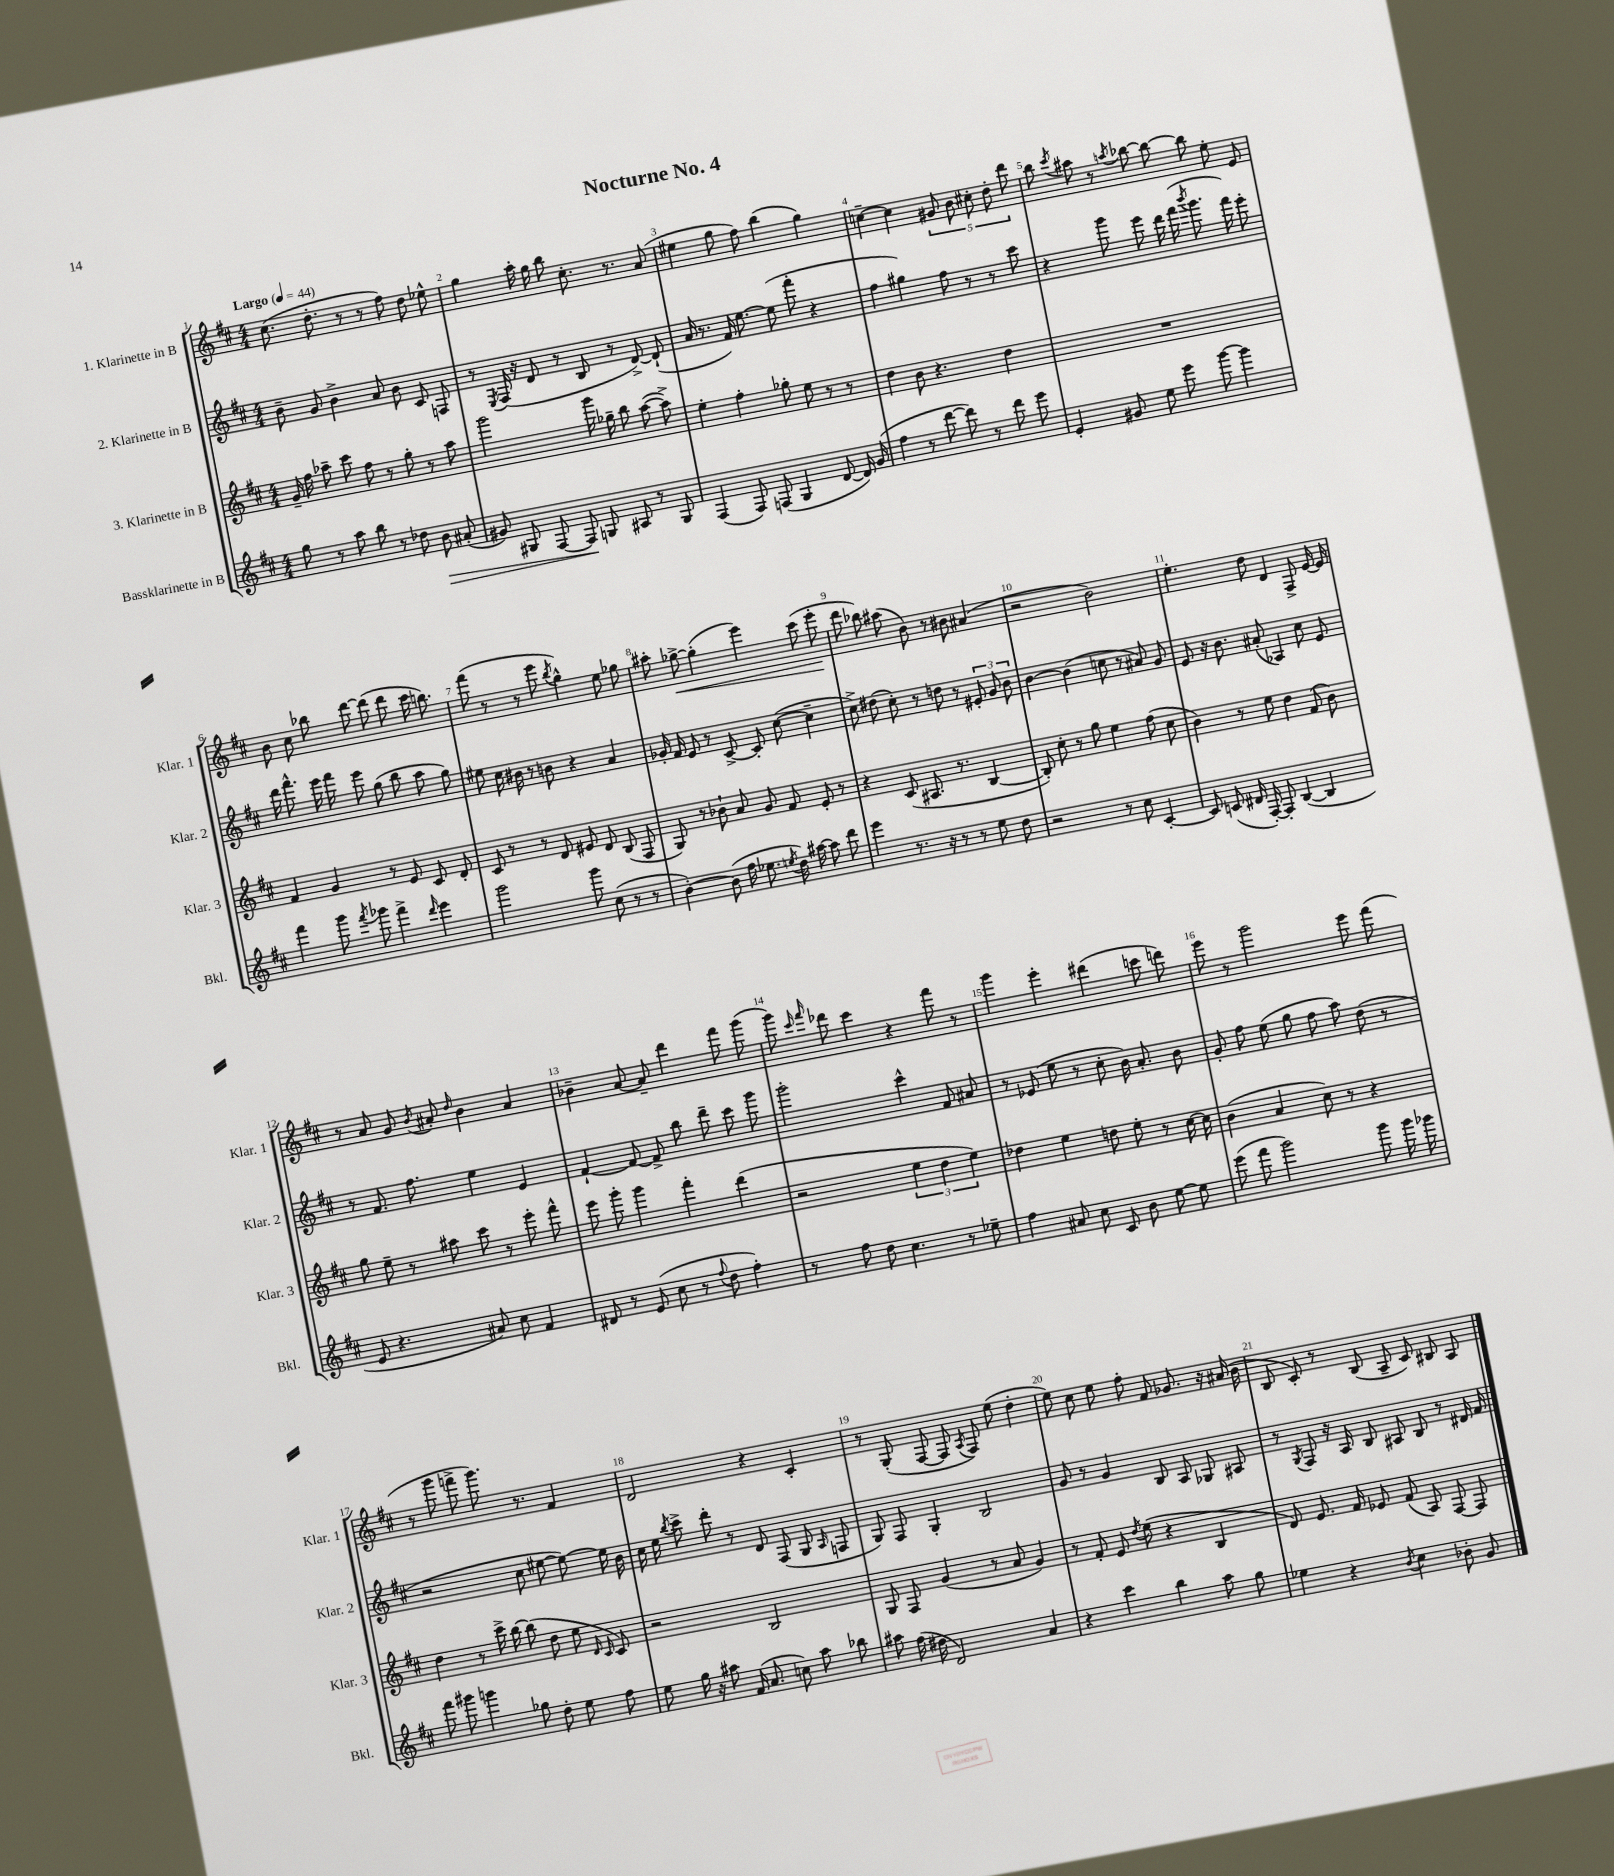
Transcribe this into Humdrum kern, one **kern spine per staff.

**kern	**kern	**kern	**kern
*staff4	*staff3	*staff2	*staff1
*clefG2	*clefG2	*clefG2	*clefG2
*k[f#c#]	*k[f#c#]	*k[f#c#]	*k[f#c#]
*M4/4	*M4/4	*M4/4	*M4/4
*MM44	*MM44	*MM44	*MM44
8gg	16g~	8b~	(8.cc#
.	16ff#	.	.
8r	8aa-~	8g	.
.	.	.	8.dd'
8aa	8ccc#	4b^	.
8bb	8ff#	.	8r
8r	8r	8a	8r
8dd-	8gg'	8b	8ff#)
8b	8r	8c#	8dd
(8a#'	8aa-	8F	8ee-^^
=	=	=	=
8g#)	2ggg	8r	4gg
.	.	8qE	.
8G#	.	(16F#	.
.	.	16r	.
[8F#	.	8d	16aa'
.	.	.	16gg
8F#]	.	8r	8bb
8G	16ggg	8B	8.cc#'
.	16gg-~	.	.
8A#	8bb	8r	.
.	.	.	8.r
8r	([8aa	[8d^)	.
8G	8aa^])	(8d`]	(8a
=	=	=	=
(4F#	4ee'	16a	4ee#
.	.	8.r	.
8F#)	4ff#'	16f#)	8gg
.	.	[8.ee	.
(8F	.	.	8ff#)
4G	8gg-'	(8ee]	(4bb
.	8ee	8fff#'	.
[8d	8r	4r	4gg)
16d])	8r	.	.
(16g	.	.	.
=	=	=	=
4ff#	4dd	4ff#	[4cc~
8r	8b	4gg#)	4cc]
[8ddd	4.r	.	.
8ddd])	.	8ff#	10g#
.	.	.	10b
8r	.	8r	.
.	.	.	10cc#'
8ddd	4dd	8r	.
.	.	.	10dd'
8eee	.	8ccc#	.
.	.	.	10ddd
=	=	=	=
4e'	1r	4r	8bb
.	.	.	8qccc#
.	.	.	8aa#
8g#	.	8ggg	8r
.	.	.	8qaa
8ee	.	8eee	[8bb-
8eee	.	16ddd	8bb-_
.	.	(16fff#	.
.	.	8qbbb	.
[8ggg	.	8.ggg	8bb-]
4ggg]	.	.	8ee'
.	.	16fff#)	.
.	.	8eee'	8e
=	=	=	=
4fff#	4f#	16ddd	8b
.	.	8.fff#^^	.
.	.	.	8cc#
8ggg	4g	16eee	8bb-
.	.	16fff#	.
8qfff#	.	.	.
8ggg-	.	8eee	[8ddd
4fff#^	8r	(8gg	(8ddd]
.	8e	8bb	8ddd
16qqddd	.	.	.
4eee	8c#	8aa	16ccc#
.	.	.	8.bb)
.	8d'	8gg)	.
=	=	=	=
2ggg	8c#	8ee#	(8fff#
.	8r	16cc#	8r
.	.	16b#	.
.	8r	8r	8r
.	8d	8b	8eee
.	.	.	8qbb
8ggg	8e#	4r	4gg^^)
(8cc#	8d	.	.
8r	(8B	4a	8ee
8r	8F#	.	8gg-
=	=	=	=
[4b')	8G)	16g-'	8aa#'
.	.	16f#	.
.	8r	8e	[8gg-^
(8b]	8b-`	8r	(4gg-']
16ff#	8a	[8c#^	.
8.ee-	.	.	.
.	8g	8c#']	4eee)
8qee	.	.	.
16dd)	8f#	([8cc#	.
[16aa#	.	.	.
8aa#]	8e'	4cc#~]	(8ccc#
8ddd	8r	.	8eee'
=	=	=	=
4eee	4r	8cc#^)	8ddd
.	.	(8dd#	8bb-)
8.r	(8c#	8cc#')	(8aa#
.	8.A#	8r	8b)
16r	.	.	.
8r	.	8dd	8r
.	8.r	.	.
8r	.	8r	8b#
8ee	[4B	12e#'	(4a#
.	.	12g	.
8dd	.	.	.
.	.	12b	.
=	=	=	=
2r	8B'])	[4b	2r
.	8cc#'	.	.
.	8r	(4b]	.
.	8gg	.	.
8r	4ee	8cc	2b)
8cc#	.	8r	.
[4c#'	(8ff#	8a#)	.
.	8cc#	8g	.
=	=	=	=
8c#]	4b)	8e	4.ee'
(8c	.	16r	.
.	.	8.b	.
16d#	8r	.	.
[16F#')	.	.	.
8F#']	8ee	(8a#'	8dd
([4B	4dd	4A-)	4d
4B]	(8f#	8cc#	8F#^
.	8b)	8e	[16e
.	.	.	16e]
=	=	=	=
8e	8gg	8r	8r
4.r	8ee~	8.f#	8a
.	8r	.	8g
.	.	8.ff#	.
.	.	.	8qb
.	8aa#	.	8a#'
.	.	.	16qqdd
8a#)	8ccc#	4ee	4b
8cc#	8r	.	.
4f#	8eee'	4e	4a#
.	8fff#^^	.	.
=	=	=	=
8d#	8eee	[4f#`	4b-~
8r	8ggg'	.	.
(8e	4ggg	8f#_	[8a
8cc#	.	8f#^]	8a~]
8r	4fff#'	8bb	4ddd
8qqff#	.	.	.
8dd	.	8ddd~	.
4ff#')	(4ddd	8ccc#	8fff#
.	.	8ggg	(8ggg
=	=	=	=
8r	2r	2ggg'	8ggg)
.	.	.	16qqccc#
.	.	.	16qqfff#
8ff#	.	.	8ddd-
8dd	.	.	4ccc#
4.cc#	.	.	.
.	6ee	4ccc#^^	4r
.	6dd	.	.
8r	.	8f#	8fff#
.	6ee)	.	.
8ee-~	.	8a#	8r
=	=	=	=
4ff#	4dd-	8r	4ggg
.	.	(8e-	.
8a#	4ee	8ee	4eee'
8cc#	.	8r	.
8c#	8dd	8cc#'	(4ddd#
8b	8ee'	16b)	.
.	.	8.a'	.
[8ee	8r	.	8ccc
8ee]	[16cc#	8b	8ddd)
.	16cc#]	.	.
=	=	=	=
(8eee	(4b	8g'	8eee
8fff#	.	8ff#	8r
2ggg)	4a	(8ee	2ggg
.	.	8gg	.
.	8cc#)	8ff#	.
.	8r	8aa)	.
8ggg	4r	(8dd	8eee
16ggg	.	8r	(8fff#
16ggg-	.	.	.
=	=	=	=
8fff#	4dd	2r	8r
8ggg#	.	.	8ggg
4ggg	8r	.	8fff^
.	16ccc#^	.	8.ggg)
.	[16bb	.	.
8gg-	(8bb]	8cc#	.
.	.	.	8.r
8dd'	8dd	[8ee#	.
8ee	8ee	8ee#_)	4f#
.	16qqd	.	.
.	16qqc#	.	.
8ff#	8c#)	16ee#]	.
.	.	16b	.
=	=	=	=
8ee	2r	16cc#	2d
.	.	16ee	.
.	.	8qbb	.
16gg	.	8ccc#^	.
16r	.	.	.
8aa#	.	8ddd'	.
(16f#	.	8r	.
8.a	.	.	.
.	2B	8d	4r
8cc)	.	(8F#	.
8aa#	.	8G	4c#'
.	.	16qqA	.
8bb-	.	8F	.
=	=	=	=
8aa#	8G	8G)	8r
(16ff#	8F#	8F#	(8G'
16dd#	.	.	.
2d)	(4g	4G'	[8F#
.	.	.	8F#]
.	.	.	8qA
.	8r	2B	8F#)
.	8a	.	(8ee
4a	4g)	.	4dd'
=	=	=	=
4r	8r	8g	8ee)
.	8f#'	8r	8cc#
4ccc#	8e	4g	8ee
.	8qdd	.	.
.	(8ee	.	8ff#'
4bb	4r	8B	8f#
.	.	8A	8.g-
8aa	4B	8G-	.
.	.	.	16r
8gg	.	8A#	(16a#
.	.	.	16b
=	=	=	=
4ee-	8d)	8r	8B
.	.	8qG	.
.	8.e	8F#	8c#')
4r	.	16r	8r
.	16f#	16A	.
.	8e-	8B	(8B
8qb	.	.	.
4cc#	(8f#	8A#	8A~
.	8A)	8B	8c#)
8b-'	[8F#	8r	8B#
8g	8F#]	16d#	8A
.	.	16f#	.
==	==	==	==
*-	*-	*-	*-
